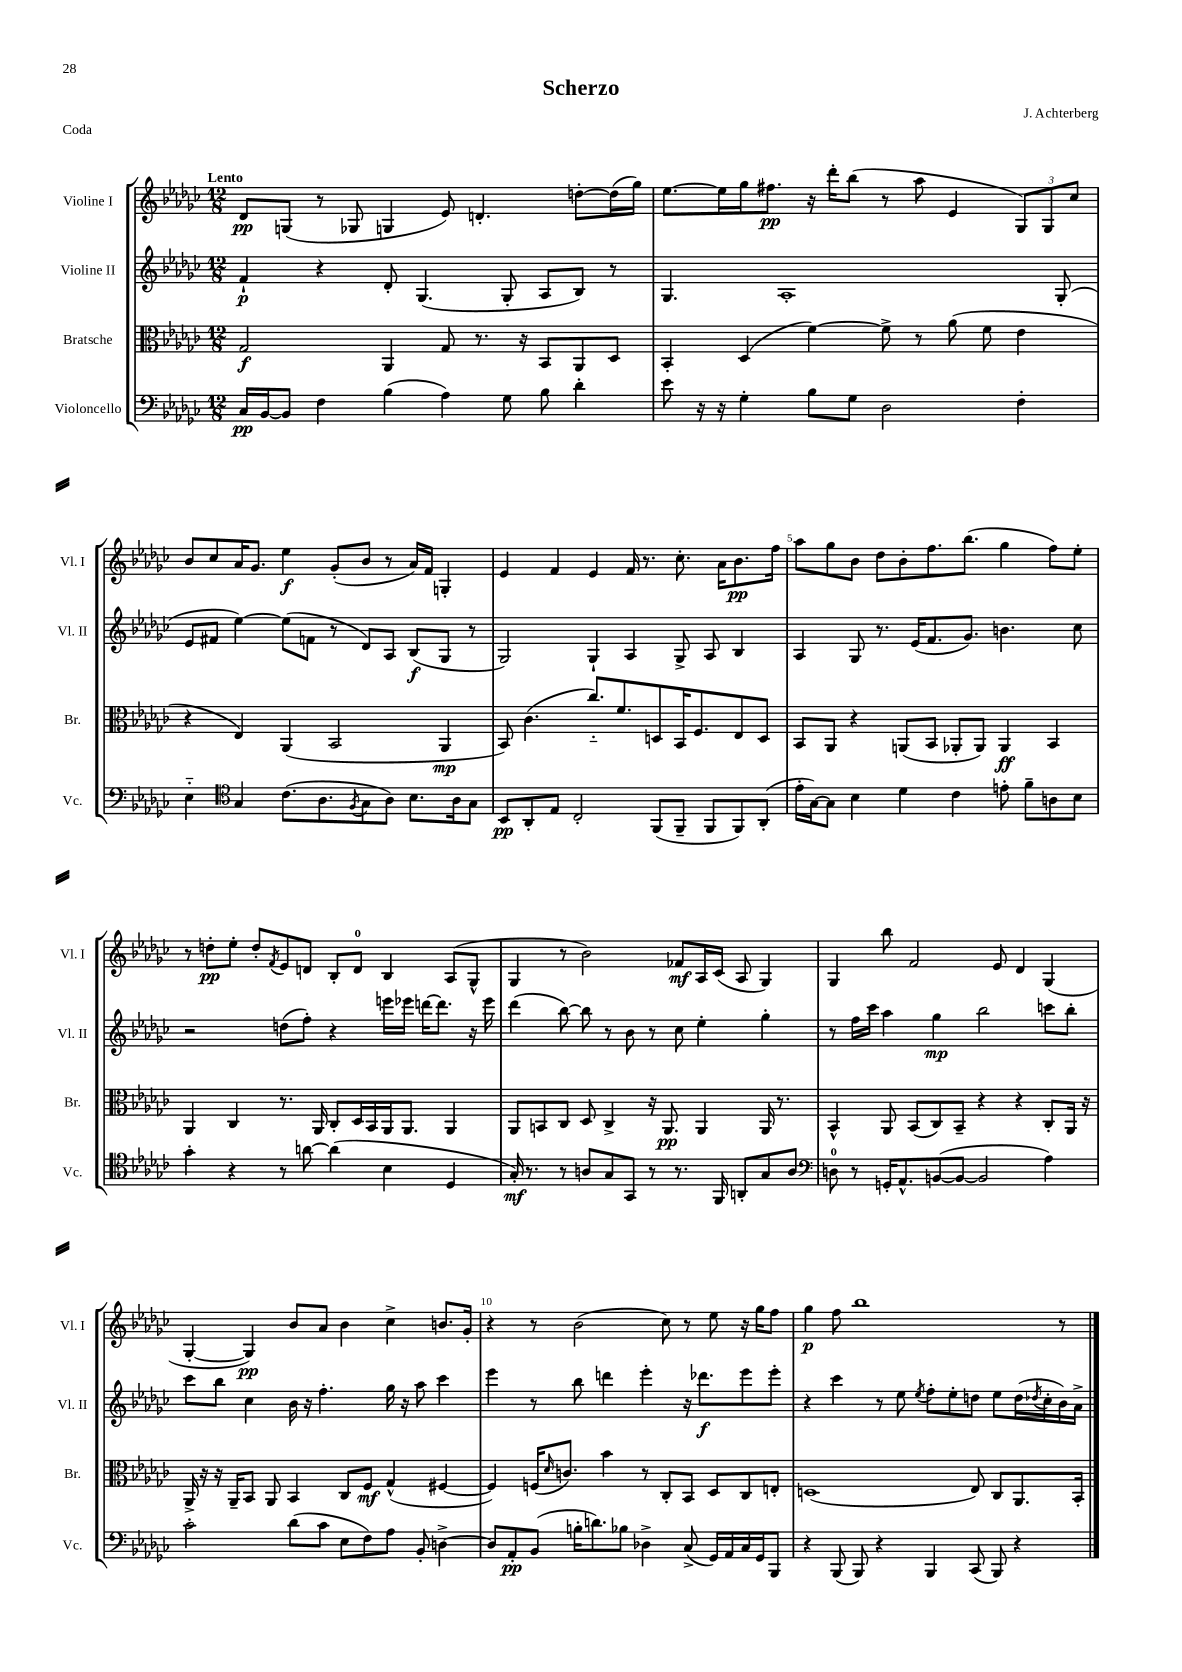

**kern	**dynam	**kern	**dynam	**kern	**dynam	**kern	**dynam
*part4	*part4	*part3	*part3	*part2	*part2	*part1	*part1
*staff4	*staff4	*staff3	*staff3	*staff2	*staff2	*staff1	*staff1
*I"Violoncello	*	*I"Bratsche	*	*I"Violine II	*	*I"Violine I	*
*I'Vc.	*	*I'Br.	*	*I'Vl. II	*	*I'Vl. I	*
*clefF4	*	*clefC3	*	*clefG2	*	*clefG2	*
*k[b-e-a-d-g-c-]	*	*k[b-e-a-d-g-c-]	*	*k[b-e-a-d-g-c-]	*	*k[b-e-a-d-g-c-]	*
*M12/8	*	*M12/8	*	*M12/8	*	*M12/8	*
=1	=1	=1	=1	=1	=1	=1	=1
!	!	!	!	!	!	!LO:TX:a:B:t=Lento	!
16C-/LL	pp	2G-/	f	4f`/	p	8d-/L	pp
[16BB-/J	.	.	.	.	.	.	.
8BB-/J]	.	.	.	.	.	(8Gn/J	.
4F\	.	.	.	4r	.	8r	.
.	.	.	.	.	.	8G-X/	.
(4B-\	.	4AA-/	.	8d-'/	.	4Gn/	.
.	.	.	.	(4.G-/	.	.	.
4A-\)	.	8G-/	.	.	.	8e-/)	.
.	.	8.r	.	.	.	4.dn'/	.
8G-\	.	.	.	8G-'/	.	.	.
.	.	16r	.	.	.	.	.
8B-\	.	8BB-/L	.	8A-/L	.	.	.
4d-'\	.	8AA-/	.	8B-/J)	.	[8ddn'\L	.
.	.	8D-/J	.	8r	.	(16dd\L]	.
.	.	.	.	.	.	16gg-\JJ)	.
=2	=2	=2	=2	=2	=2	=2	=2
8e-\	.	4BB-'/	.	4.G-/	.	[8.ee-\L	.
16r	.	.	.	.	.	.	.
16r	.	.	.	.	.	16ee-\L]	.
4G-'\	.	(4D-/	.	.	.	16gg-\J	.
.	.	.	.	.	.	8.ff#X\J	pp
.	.	.	.	1A-'	.	.	.
8B-\L	.	[4f\)	.	.	.	16r	.
.	.	.	.	.	.	16ddd-'\KL	.
8G-\J	.	.	.	.	.	(8bb-\J	.
2D-\	.	8f^\]	.	.	.	8r	.
.	.	8r	.	.	.	8aa-\	.
.	.	(8a-\	.	.	.	4e-/	.
.	.	8f\	.	.	.	.	.
4F'\	.	4e-\	.	.	.	12G-/L)	.
.	.	.	.	.	.	12G-/	.
.	.	.	.	(8G-'/	.	.	.
.	.	.	.	.	.	12cc-/J	.
!!LO:LB:g=z
=3	=3	=3	=3	=3	=3	=3	=3
4E-\	.	4r	.	8e-/L	.	8b-/L	.
.	.	.	.	8f#X/J	.	8cc-/	.
*clefC4	*	*	*	*	*	*	*
4G-/	.	4E-/)	.	[4ee-\)	.	16a-/K	.
.	.	.	.	.	.	8.g-/J	.
(8.c-\L	.	(4AA-/	.	(8ee-\L]	.	4ee-\	f
.	.	.	.	8fn\J	.	.	.
8.A-\	.	.	.	.	.	.	.
.	.	2BB-/	.	8r	.	(8g-'/L	.
8qF/	.	.	.	.	.	.	.
8G-\	.	.	.	8d-/L)	.	8b-/J	.
8A-\J)	.	.	.	8A-/J	.	8r	.
8.B-\L	.	.	.	(8B-/L	f	16a-/LL)	.
.	.	.	.	.	.	16f/JJ	.
.	.	4AA-/	mp	8G-/J	.	4Gn'/	.
16A-\k	.	.	.	.	.	.	.
8G-\J	.	.	.	8r	.	.	.
=4	=4	=4	=4	=4	=4	=4	=4
8BB-/L	pp	8BB-/)	.	2G-/)	.	4e-/	.
8AA-'/	.	(4.c-\	.	.	.	.	.
8E-/J	.	.	.	.	.	4f/	.
2C-'/	.	.	.	.	.	.	.
.	.	8.cc-/L)	.	4G-`/	.	4e-/	.
.	.	8.f/	.	.	.	.	.
.	.	.	.	4A-/	.	16f/	.
.	.	.	.	.	.	8.r	.
(8FF/L	.	8Dn/	.	.	.	.	.
8FF~/J	.	16BB-/K	.	8G-^/	.	8.cc-'\	.
.	.	8.F/	.	.	.	.	.
8FF/L	.	.	.	8A-/	.	.	.
.	.	.	.	.	.	16a-\KL	.
8FF/)	.	8E-/	.	4B-/	.	8.b-\	pp
(8AA-'/J	.	8D/J	.	.	.	.	.
.	.	.	.	.	.	16ff\Jk	.
=5	=5	=5	=5	=5	=5	=5	=5
16e-'\LL	.	8BB-/L	.	4A-/	.	8aa-\L	.
[16G-\J)	.	.	.	.	.	.	.
8G-\J]	.	8AA-/J	.	.	.	8gg-\	.
4B-\	.	4r	.	8G-/	.	8b-\J	.
.	.	.	.	8.r	.	8dd-\L	.
4d-\	.	(8AAn/L	.	.	.	8b-'\	.
.	.	.	.	(16e-/KL	.	.	.
.	.	8BB-/J	.	8.f/	.	8.ff\	.
4c-\	.	8AA-X'/L	.	.	.	.	.
.	.	.	.	8.g-/J)	.	(8.bb-\J	.
.	.	8AA-/J)	.	.	.	.	.
8en'\	.	4AA-/	ff	4.bn\	.	4gg-\	.
8f~\L	.	.	.	.	.	.	.
8An\	.	4BB-/	.	.	.	8ff\L)	.
8B-\J	.	.	.	8cc-\	.	8ee-'\J	.
!!LO:LB:g=z
=6	=6	=6	=6	=6	=6	=6	=6
4g-'\	.	4AA-/	.	2r	.	8r	.
.	.	.	.	.	.	8ddn'\L	pp
4r	.	4C-/	.	.	.	8ee-'\J	.
.	.	.	.	.	.	8dd'/L	.
.	.	.	.	.	.	8qf/	.
8r	.	8.r	.	(8ddn\L	.	8e-/	.
[8an\	.	.	.	8ff'\J)	.	8dn/J	.
.	.	16AA-/	.	.	.	.	.
(4a\]	.	8C-'/L	.	4r	.	8B-'/L	.
.	.	16D-/L	.	.	.	8d/J	.
.	.	16BB-/	.	.	.	.	.
4B-\	.	16AA-/J	.	16eeen\LL	.	4B-/	.
.	.	8.AA-/J	.	16eee-X\JJ	.	.	.
.	.	.	.	[16dddn\KL	.	.	.
.	.	.	.	8.ddd\J]	.	.	.
4D-/	.	4AA-/	.	.	.	(8A-/L	.
.	.	.	.	16r	.	8G-^^/J	.
.	.	.	.	16eee-\	.	.	.
=7	=7	=7	=7	=7	=7	=7	=7
16G-'/)	mf	8AA-/L	.	(4ddd-\	.	4G-/	.
8.r	.	.	.	.	.	.	.
.	.	8BBn/	.	.	.	.	.
8r	.	8C-/J	.	[8bb-\)	.	8r	.
8An/L	.	8D-/	.	8bb-\]	.	2b-\)	.
8G-/	.	4C-^/	.	8r	.	.	.
8GG-/J	.	.	.	8b-\	.	.	.
8r	.	16r	.	8r	.	.	.
.	.	8.AA-/	pp	.	.	.	.
8.r	.	.	.	8cc-\	.	8f-X/L	mf
.	.	4AA-/	.	4ee-'\	.	16A-/L	.
16FF/	.	.	.	.	.	(16c-/JJ	.
8AAn'/L	.	.	.	.	.	8A-/	.
8G-/	.	16AA-/	.	4gg-'\	.	4G-/)	.
.	.	8.r	.	.	.	.	.
8A/J	.	.	.	.	.	.	.
=8	=8	=8	=8	=8	=8	=8	=8
*clefF4	*	*	*	*	*	*	*
8Dn\	.	4BB-^^/	.	8r	.	4G-/	.
8r	.	.	.	16ff\LL	.	.	.
.	.	.	.	16ccc-\JJ	.	.	.
16GGn'/KL	.	8AA-/	.	4aa-\	.	8bb-\	.
8.AA-^^/	.	.	.	.	.	.	.
.	.	(8BB-/L	.	.	.	2f/	.
([8BBn/	.	8C-/)	.	4gg-\	mp	.	.
8BB/J_	.	8BB-~/J	.	.	.	.	.
2BB/]	.	4r	.	2bb-\	.	.	.
.	.	.	.	.	.	8e-/	.
.	.	4r	.	.	.	4d-/	.
4A-\)	.	8C-'/L	.	8cccn\L	.	(4G-/	.
.	.	16AA-/Jk	.	8bb-'\J	.	.	.
.	.	16r	.	.	.	.	.
!!LO:LB:g=z
=9	=9	=9	=9	=9	=9	=9	=9
2c-'\	.	16AA-^/	.	8ccc-\L	.	[4G-'/	.
.	.	16r	.	.	.	.	.
.	.	16r	.	8bb-\J	.	.	.
.	.	16AA-~/KL	.	.	.	.	.
.	.	8BB-/J	.	4cc-\	.	4G-/])	pp
.	.	8AA-/	.	.	.	.	.
(8d-\L	.	4BB-/	.	16b-\	.	8b-/L	.
.	.	.	.	16r	.	.	.
8c-\J	.	.	.	4.ff'\	.	8a-/J	.
8E-\L	.	8C-/L	.	.	.	4b-\	.
8F\)	.	8F/J	mf	.	.	.	.
8A-\J	.	(4G-^^/	.	16gg-\	.	4cc-^\	.
.	.	.	.	16r	.	.	.
8BB-'/	.	.	.	8aa-\	.	.	.
[4Dn^\	.	[4F#X/	.	4ccc-\	.	8.bn/L	.
.	.	.	.	.	.	16g-'/Jk	.
=10	=10	=10	=10	=10	=10	=10	=10
8D/L]	.	4F#/])	.	4eee-\	.	4r	.
8AA-'/	pp	.	.	.	.	.	.
(8BB-/J	.	(16Fn/KL	.	8r	.	8r	.
.	.	16qqd-/	.	.	.	.	.
.	.	8.cn/J)	.	.	.	.	.
16Bn'\KL	.	.	.	8bb-\	.	(2b-\	.
8.dn\)	.	.	.	.	.	.	.
.	.	4b-\	.	4dddn\	.	.	.
8B-X\J	.	.	.	.	.	.	.
4D-X^\	.	8r	.	4eee-'\	.	.	.
.	.	8C-'/L	.	.	.	8cc-\)	.
(8C-^/	.	8BB-/J	.	16r	.	8r	.
.	.	.	.	8.ddd-X\L	f	.	.
16GG-/LL)	.	8D-/L	.	.	.	8ee-\	.
16AA-/	.	.	.	.	.	.	.
16C-/	.	8C-/	.	8eee-\	.	16r	.
16GG-/J	.	.	.	.	.	16gg-\KL	.
8BBB-/J	.	8En'/J	.	8eee-'\J	.	8ff\J	.
=11	=11	=11	=11	=11	=11	=11	=11
4r	.	(1Dn	.	4r	.	4gg-\	p
(8BBB-/	.	.	.	4ccc-\	.	8ff\	.
8BBB-/)	.	.	.	.	.	1bb-	.
4r	.	.	.	8r	.	.	.
.	.	.	.	8ee-\	.	.	.
.	.	.	.	8qee-/	.	.	.
4BBB-/	.	.	.	8ff'\L	.	.	.
.	.	.	.	8ee-'\	.	.	.
(8CC-/	.	8E-/)	.	8ddn\J	.	.	.
8BBB-/)	.	8C-/L	.	8ee-\L	.	.	.
4r	.	8.AA-/	.	(16dd\L	.	.	.
.	.	.	.	8qdd-X/	.	.	.
.	.	.	.	16cc-'\	.	.	.
.	.	.	.	16b-\)	.	8r	.
.	.	16BB-'/Jk	.	16a-^\JJ	.	.	.
==	==	==	==	==	==	==	==
*-	*-	*-	*-	*-	*-	*-	*-
